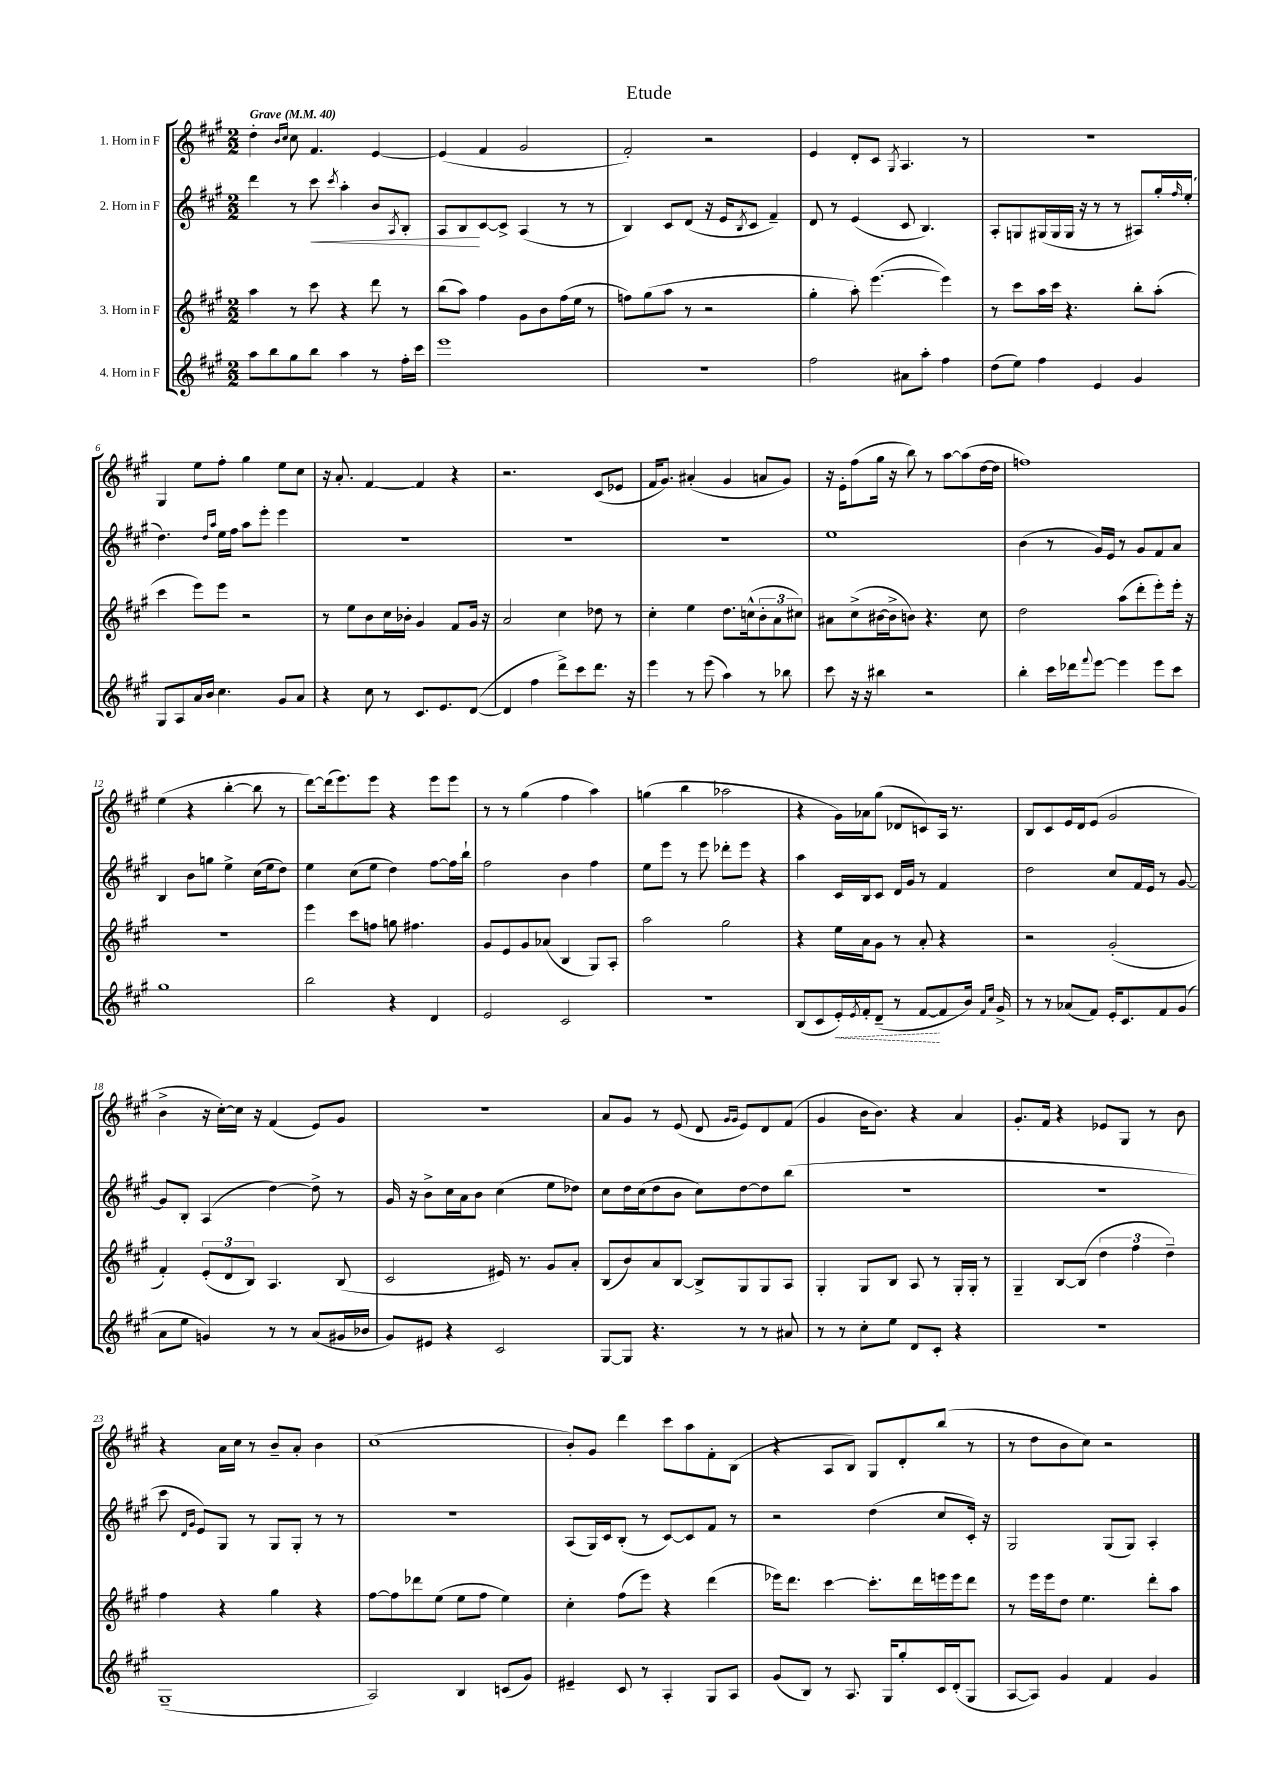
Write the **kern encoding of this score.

**kern	**kern	**kern	**kern
*staff4	*staff3	*staff2	*staff1
*clefG2	*clefG2	*clefG2	*clefG2
*k[f#c#g#]	*k[f#c#g#]	*k[f#c#g#]	*k[f#c#g#]
*M2/2	*M2/2	*M2/2	*M2/2
*MM40	*MM40	*MM40	*MM40
8aa	4aa	4ddd	4dd'
8bb	.	.	.
.	.	.	16qqb
.	.	.	16qqcc#
8gg#	8r	8r	8cc#
8bb	8ccc#	8ccc#	4.f#
.	.	8qccc#	.
4aa	4r	4aa'	.
8r	8ddd	8b	[4e
.	.	8qA	.
16ff#'	8r	8B'	.
16ccc#	.	.	.
=	=	=	=
1eee	(8bb	8A	(4e]
.	8aa)	8B	.
.	4ff#	[8c#	4f#
.	.	8c#^]	.
.	8g#	(4A	2g#
.	8b	.	.
.	(16ff#	8r	.
.	16ee	.	.
.	8r	8r	.
=	=	=	=
1r	8ff)	4B)	2f#')
.	(8gg#	.	.
.	8aa	8c#	.
.	8r	(8d	.
.	2r	16r	2r
.	.	16e	.
.	.	8qB	.
.	.	8c#	.
.	.	4f#~)	.
=	=	=	=
2ff#	4gg#'	8d	4e
.	.	8r	.
.	8aa')	(4e	8d'
.	([4.eee	.	8c#
.	.	.	8qG#
8a#	.	8c#	4.A
8aa'	.	4.B)	.
4ff#	4eee])	.	.
.	.	.	8r
=	=	=	=
(8dd	8r	8A'	1r
8ee)	8ccc#	8G	.
4ff#	16aa	(16G#	.
.	16ccc#	16G#	.
.	4.r	16G#	.
.	.	16r	.
4e	.	8r	.
.	.	8r	.
4g#	8bb'	8A#)	.
.	(8aa'	16gg#'	.
.	.	16qqff#	.
.	.	(16ee'	.
=	=	=	=
8G#	4ccc#	4.dd)	4G#
8A	.	.	.
16a	8eee)	.	8ee
16b	.	.	.
.	.	16qqdd	.
.	.	16qqaa	.
4.cc#	8eee	16ee	8ff#'
.	.	16ff#	.
.	2r	8aa	4gg#
.	.	8eee'	.
8g#	.	4eee	8ee
8a	.	.	8cc#
=	=	=	=
4r	8r	1r	16r
.	.	.	8.a'
.	8ee	.	.
8cc#	8b	.	[4f#
8r	16cc#	.	.
.	16b-'	.	.
8.c#	4g#	.	4f#]
8.e	.	.	.
.	8f#	.	4r
([8d	16g#	.	.
.	16r	.	.
=	=	=	=
4d]	2a	1r	2.r
4ff#	.	.	.
8ddd^)	4cc#	.	.
8ccc#	.	.	.
8.ddd	8dd-	.	(8c#
.	8r	.	8e-
16r	.	.	.
=	=	=	=
4eee	4cc#'	1r	16f#
.	.	.	8.g#)
8r	4ee	.	(4a#'
(8eee	.	.	.
4aa)	8.dd	.	4g#
.	(16cc^^	.	.
8r	12b'	.	8a
.	12a	.	.
8bb-	.	.	8g#)
.	12cc#)	.	.
=	=	=	=
8ccc#	8a#	1ee	16r
.	.	.	16e'
16r	(8cc#^	.	(8ff#
16r	.	.	.
4bb#	[16b#	.	16gg#
.	16b#^]	.	16r
.	8b)	.	8bb)
2r	4.r	.	8r
.	.	.	[8aa
.	.	.	(8aa]
.	8cc#	.	[16dd
.	.	.	16dd]
=	=	=	=
4bb'	2dd	(4b	1ff)
16ccc#	.	8r	.
16ddd-	.	.	.
8qqfff#	.	.	.
[8eee	.	16g#)	.
.	.	16e	.
4eee]	(8aa	8r	.
.	8ddd'	8g#	.
8eee	8eee')	8f#	.
8ccc#	16eee'	8a	.
.	16r	.	.
=	=	=	=
1gg#	1r	4B	(4ee
.	.	8b	4r
.	.	8gg	.
.	.	4ee^	[4bb'
.	.	(16cc#	8bb]
.	.	16ee	.
.	.	8dd)	8r
=	=	=	=
2bb	4eee	4ee	[8ddd)
.	.	.	(16ddd]
.	.	.	8.eee)
.	8ccc#	(8cc#	.
.	8ff	8ee	8eee
4r	8gg	4dd)	4r
.	4.ff#	.	.
4d	.	[8ff#	8eee
.	.	16ff#]	8eee
.	.	16bb`	.
=	=	=	=
2e	8g#	2ff#	8r
.	8e	.	8r
.	8g#	.	(4gg#
.	(8a-	.	.
2c#	4B	4b	4ff#
.	8G#)	4ff#	4aa)
.	8A'	.	.
=	=	=	=
1r	2aa	8ee	(4gg
.	.	8eee	.
.	.	8r	4bb
.	.	8eee	.
.	2gg#	8ddd-'	2aa-
.	.	8eee	.
.	.	4r	.
=	=	=	=
(8B	4r	4aa	4r
8c#	.	.	.
16e')	16ee	16c#	16g#)
8qe	.	.	.
16f#'	16a	16B	16a-
(8d~	8g#	8c#	(8gg#
8r	8r	16d	8d-
.	.	16g#	.
[8f#	8a'	8r	8c)
8f#]	4r	4f#	16A
.	.	.	8.r
16b)	.	.	.
16qqf#	.	.	.
16qqcc#	.	.	.
16g#^	.	.	.
=	=	=	=
8r	2r	2dd	8B
8r	.	.	8c#
(8a-	.	.	16e
.	.	.	16d
8f#)	.	.	(8e
16e'	(2g#'	8cc#	2g#
8.c#	.	.	.
.	.	16f#	.
.	.	16e	.
8f#	.	8r	.
(8g#	.	[8g#	.
=	=	=	=
8a	4f#')	8g#]	4b^
8ee	.	8B'	.
4g)	(12e'	(4A	16r
.	.	.	[16cc#')
.	12d	.	.
.	.	.	16cc#]
.	12B)	.	.
.	.	.	16r
8r	4.A	[4dd)	(4f#
8r	.	.	.
(8a	.	8dd^]	8e)
16g#	(8B	8r	8g#
16b-	.	.	.
=	=	=	=
8g#)	2c#	16g#	1r
.	.	16r	.
8e#	.	8b^	.
4r	.	16cc#	.
.	.	16a	.
.	.	8b	.
2c#	16e#)	(4cc#	.
.	8.r	.	.
.	8g#	8ee	.
.	8a'	8dd-)	.
=	=	=	=
[8G#	(8B	8cc#	8a
8G#]	8b)	16dd	8g#
.	.	(16cc#	.
4.r	8a	8dd	8r
.	[8B	8b	(8e
.	8B^]	8cc#)	8d
.	.	.	16qqg#
.	.	.	16qqg#
8r	8G#	[8dd	8e)
8r	8G#	8dd]	8d
8a#	8A	(8bb	(8f#
=	=	=	=
8r	4G#'	1r	4g#
8r	.	.	.
8cc#'	8G#	.	16b
.	.	.	8.b)
8ee	8B	.	.
8d	8A	.	4r
8c#'	8r	.	.
4r	16G#'	.	4a
.	16G#'	.	.
.	8r	.	.
=	=	=	=
1r	4G#~	1r	8.g#'
.	.	.	16f#
.	[8B	.	4r
.	(8B]	.	.
.	6dd	.	8e-
.	.	.	8G#
.	6ff#	.	.
.	.	.	8r
.	6dd~)	.	.
.	.	.	8b
=	=	=	=
(1G#~	4ff#	8ccc#	4r
.	.	16qqd	.
.	.	16qqg#	.
.	.	8e)	.
.	4r	8G#	16a
.	.	.	16cc#
.	.	8r	8r
.	4gg#	8G#	8b~
.	.	8G#'	8a'
.	4r	8r	4b
.	.	8r	.
=	=	=	=
2A)	[8ff#	1r	(1cc#
.	8ff#]	.	.
.	8ddd-	.	.
.	(8ee	.	.
4B	8ee	.	.
.	8ff#	.	.
(8c	4ee)	.	.
8g#)	.	.	.
=	=	=	=
4e#~	4cc#'	(8A	8b')
.	.	16G#)	8g#
.	.	16c#	.
8c#	(8ff#	(8B'	4ddd
8r	8eee)	8r	.
4A'	4r	[8c#)	8ccc#
.	.	8c#]	8aa
8G#	(4ddd	8f#	8f#'
8A	.	8r	(8B
=	=	=	=
(8g#	16eee-)	2r	4r
.	8.ddd	.	.
8B)	.	.	.
8r	[4ccc#	.	8A
8.A	.	.	8B)
.	8.ccc#']	(4dd	8G#
16G#	.	.	.
8gg#'	.	.	8d'
.	16ddd	.	.
16c#	16eee	8cc#	(8bb
(16d'	16eee	.	.
8G#	8ddd	16c#')	8r
.	.	16r	.
=	=	=	=
[8A	8r	2G#	8r
8A])	16eee	.	8dd
.	16eee	.	.
4g#	8dd	.	8b
.	4.ee	.	8cc#)
4f#	.	(8G#	2r
.	.	8G#)	.
4g#	8ddd'	4A'	.
.	8aa	.	.
==	==	==	==
*-	*-	*-	*-
